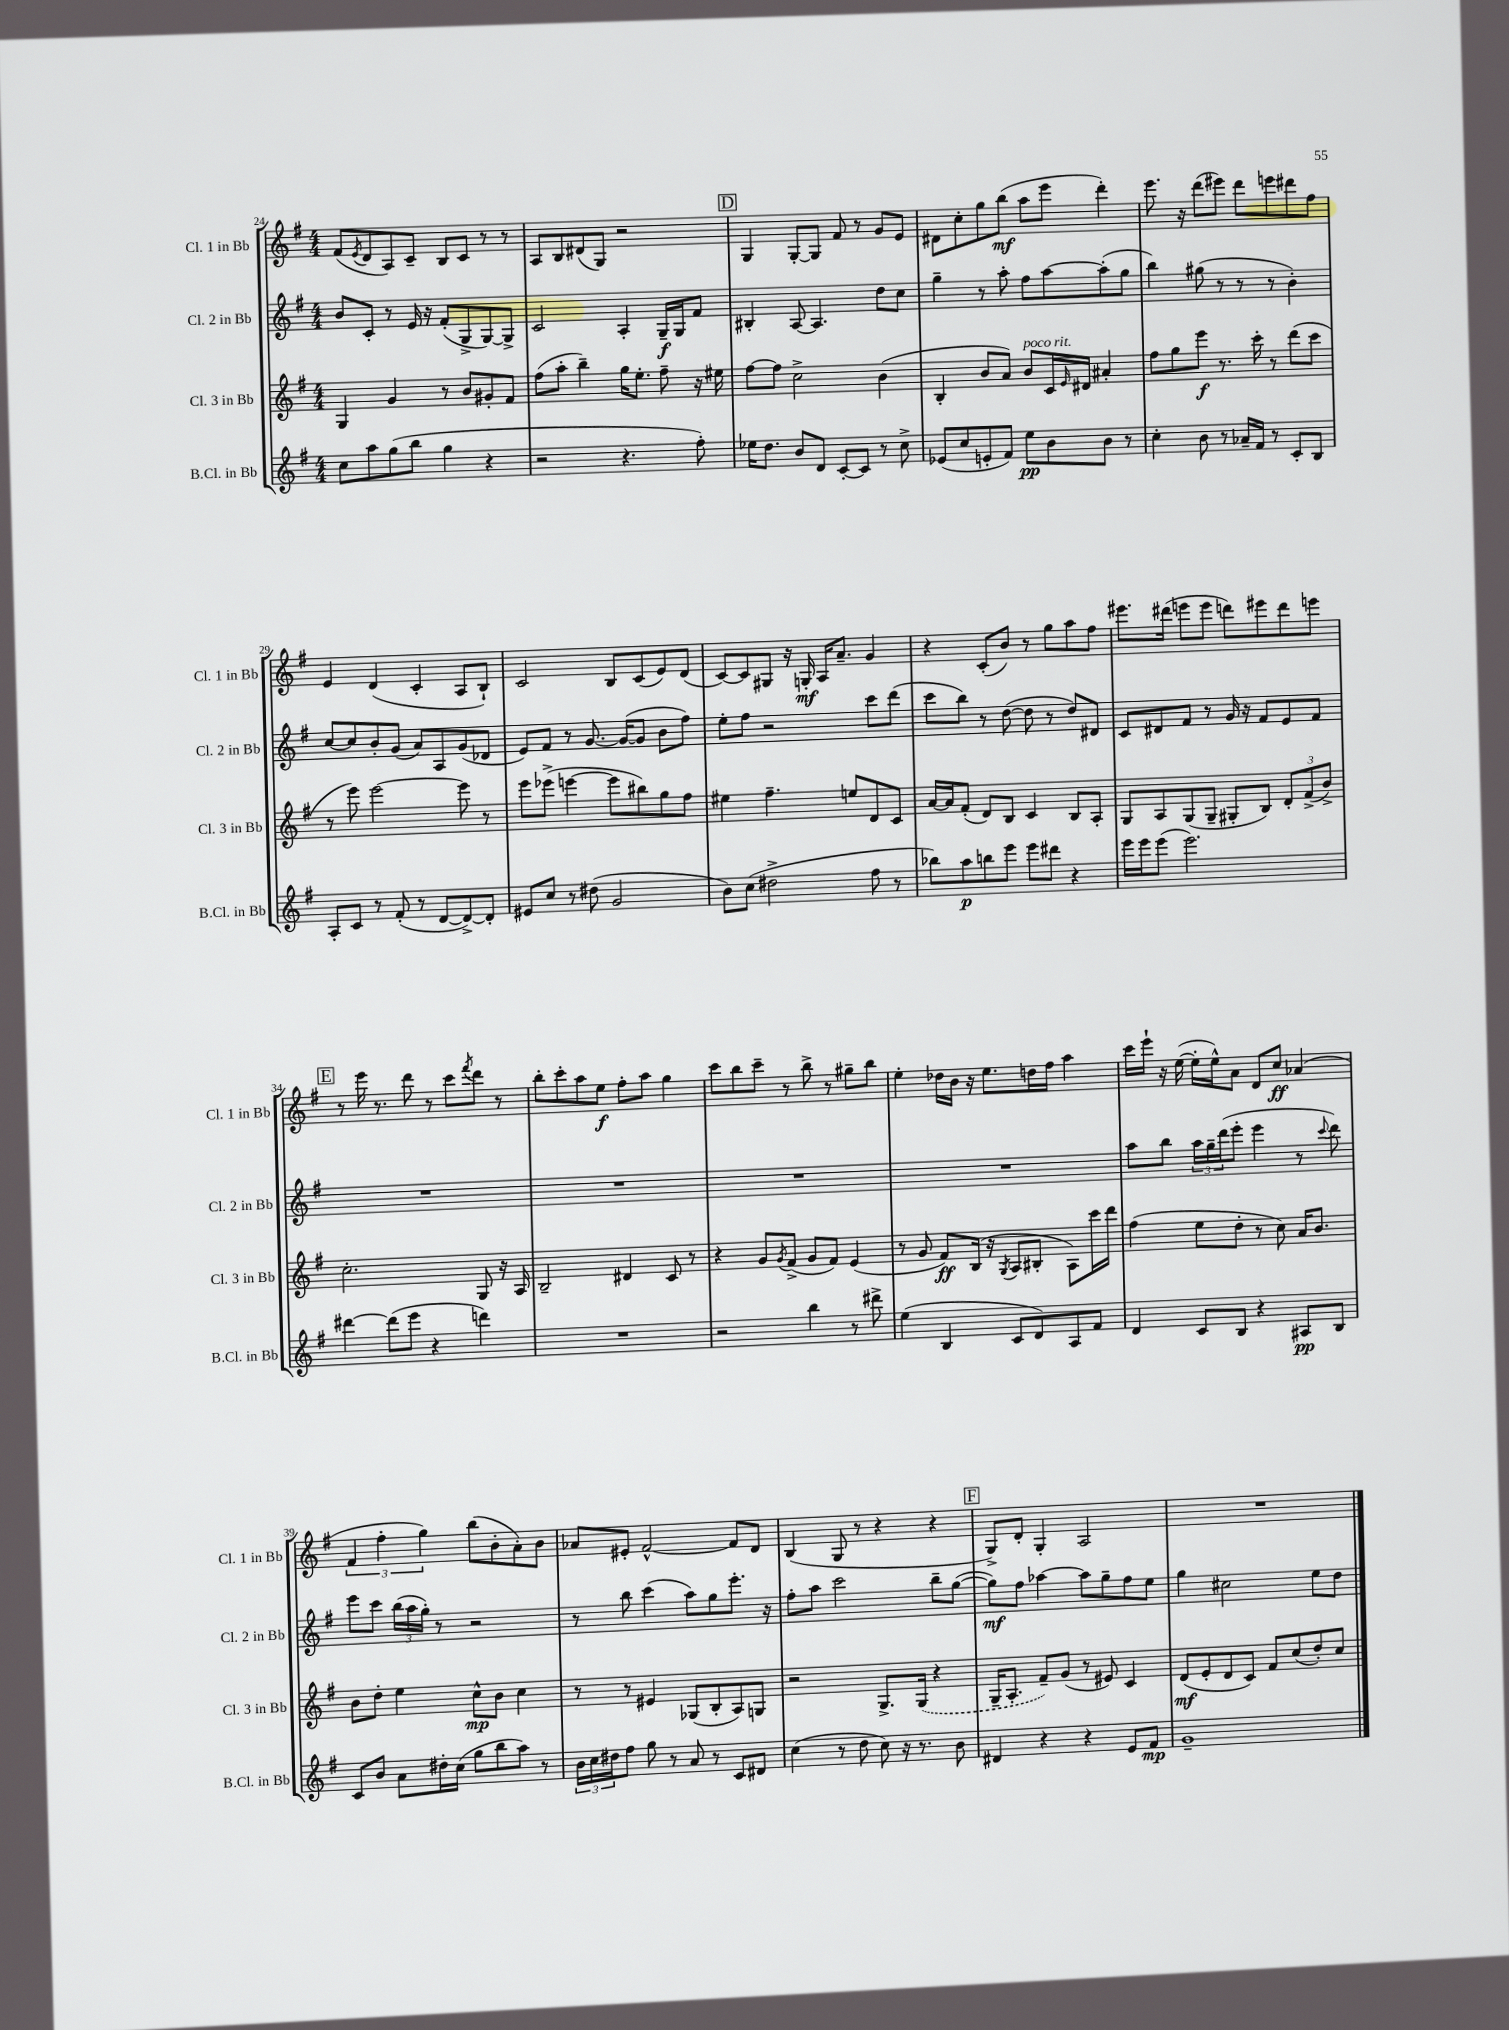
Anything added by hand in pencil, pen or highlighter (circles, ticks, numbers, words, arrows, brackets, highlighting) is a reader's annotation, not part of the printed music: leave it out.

**kern	**dynam	**kern	**dynam	**kern	**dynam	**kern	**dynam
*part4	*part4	*part3	*part3	*part2	*part2	*part1	*part1
*staff4	*staff4	*staff3	*staff3	*staff2	*staff2	*staff1	*staff1
*I"B.Cl. in Bb	*	*I"Cl. 3 in Bb	*	*I"Cl. 2 in Bb	*	*I"Cl. 1 in Bb	*
*I'B.Cl. in Bb	*	*I'Cl. 3 in Bb	*	*I'Cl. 2 in Bb	*	*I'Cl. 1 in Bb	*
*clefG2	*	*clefG2	*	*clefG2	*	*clefG2	*
*k[f#]	*	*k[f#]	*	*k[f#]	*	*k[f#]	*
*M4/4	*	*M4/4	*	*M4/4	*	*M4/4	*
=24	=24	=24	=24	=24	=24	=24	=24
8cc\L	.	4G/	.	8b/L	.	(8f#/L	.
.	.	.	.	.	.	8qe/	.
8aa\	.	.	.	8c'/J	.	8d/	.
(8gg\	.	4g/	.	8r	.	8A/)	.
8bb\J	.	.	.	16e/	.	8c~/J	.
.	.	.	.	16r	.	.	.
4gg\	.	8r	.	(8f#'/L	.	8B/L	.
.	.	8b/L	.	8G^/	.	8c/J	.
4r	.	8g#X'/	.	[8G/)	.	8r	.
.	.	8f#/J	.	8G^/J]	.	8r	.
=25	=25	=25	=25	=25	=25	=25	=25
2r	.	(8ff#\L	.	2c/	.	8A/L	.
.	.	8aa'\J	.	.	.	8B/	.
.	.	4bb~\)	.	.	.	(8d#X/	.
.	.	.	.	.	.	8G/J)	.
4.r	.	16gg\KL	.	4A'/	.	2r	.
.	.	8.ee'\J	.	.	.	.	.
.	.	8ff#~\	.	16G~/LL	f	.	.
.	.	.	.	16G/J	.	.	.
8ff#'\)	.	16r	.	8f#/J	.	.	.
.	.	16ee#X\	.	.	.	.	.
!!LO:REH:place=s1:t=D
=26	=26	=26	=26	=26	=26	=26	=26
16ee-X\KL	.	[8ff#\L	.	4B#X'/	.	4G/	.
8.dd\J	.	.	.	.	.	.	.
.	.	8ff#\J]	.	.	.	.	.
8b/L	.	2cc^\	.	[8A/	.	[8G'/L	.
8d/J	.	.	.	4.A/]	.	8G/J]	.
[8c'/L	.	.	.	.	.	8f#/	.
8c/J]	.	.	.	.	.	8r	.
8r	.	(4b\	.	8dd\L	.	8g/L	.
8cc^\	.	.	.	8cc\J	.	8e/J	.
=27	=27	=27	=27	=27	=27	=27	=27
(8e-X/L	.	4B'/	.	4gg~\	.	8d#X\L	.
8cc/	.	.	.	.	.	8cc'\	.
8en'/	.	8b/L	.	8r	.	8gg\	.
8f#/J)	.	8a/J)	.	8aa'\	.	(8bb\J	mf
!	!	!LO:TX:a:i:t=poco rit.	!	!	!	!	!
8ee\L	pp	8b/L	.	8ff#\L	.	8aa\L	.
8b\	.	16c/L	.	[8aa\	.	8eee\J	.
.	.	16qqe/	.	.	.	.	.
.	.	16d#X/JJ	.	.	.	.	.
8b\J	.	4a#X'/	.	(8aa'\]	.	4ddd'\)	.
8r	.	.	.	8gg\J	.	.	.
=28	=28	=28	=28	=28	=28	=28	=28
4cc'\	.	8ff#\L	.	4bb\)	.	8.eee\	.
.	.	8gg\	.	.	.	.	.
.	.	.	.	.	.	16r	.
8b\	.	8eee\J	f	(8gg#X\	.	(8ddd\L	.
8r	.	8.r	.	8r	.	8eee#X\J)	.
16a-X~/LL	.	.	.	8r	.	8ddd\L	.
16f#/JJ	.	16ccc'\	.	.	.	.	.
8r	.	8r	.	8r	.	8eeen\	.
8c'/L	.	(8ddd\L	.	4b'\)	.	8ddd#X\	.
8B/J	.	8ccc\J	.	.	.	8ff#\J	.
!!LO:LB:g=z
=29	=29	=29	=29	=29	=29	=29	=29
8A'/L	.	8r	.	[8cc/L	.	4e/	.
8c/J	.	8eee\)	.	8cc/]	.	.	.
8r	.	[2eee\	.	8b'/	.	(4d/	.
(8f#'/	.	.	.	(8g/J	.	.	.
8r	.	.	.	8a/L)	.	4c'/	.
[8d/L	.	.	.	8A/	.	.	.
8d^/_)	.	8eee\]	.	(8g/	.	8A/L	.
8d'/J]	.	8r	.	8d-X/J	.	8B`/J)	.
=30	=30	=30	=30	=30	=30	=30	=30
8e#X/L	.	8eee\L	.	8e/L)	.	2c/	.
8cc/J	.	(8eee-X^\J	.	8f#/J	.	.	.
8r	.	[4eeen\	.	8r	.	.	.
(8dd#X\	.	.	.	[8.g/	.	.	.
2g/	.	8eee\L]	.	.	.	8B/L	.
.	.	.	.	(16g/KL_	.	.	.
.	.	8bb#X\)	.	8g/J]	.	(8c/	.
.	.	8gg\	.	8b\L	.	8e/)	.
.	.	8ff#\J	.	8ff#\J)	.	(8d/J	.
=31	=31	=31	=31	=31	=31	=31	=31
8b\L)	.	4ee#X\	.	8ee'\L	.	[8c/L)	.
(8cc\J	.	.	.	8ff#\J	.	8c/]	.
2dd#X^\	.	4.ff#~\	.	2r	.	8G#X/J	.
.	.	.	.	.	.	16r	.
.	.	.	.	.	.	16Gn'/	mf
.	.	.	.	.	.	16A/KL	.
.	.	.	.	.	.	8.a~/J	.
.	.	8een/L	.	.	.	.	.
8ff#\	.	8d/	.	8ccc\L	.	4g/	.
8r	.	8c/J	.	(8ddd\J	.	.	.
=32	=32	=32	=32	=32	=32	=32	=32
8bb-X\L)	.	[16a/LL	.	8ccc\L	.	4r	.
.	.	16a/J]	.	.	.	.	.
8aa\	p	(8f#'/J	.	8bb\J)	.	.	.
8bbn\	.	8d/L)	.	8r	.	(8c'/L	.
8eee\J	.	8B/J	.	([8dd\	.	8b/J)	.
8eee\L	.	4c/	.	8dd\]	.	8r	.
8ddd#X\J	.	.	.	8r	.	8gg\L	.
4r	.	8B/L	.	8dd/L)	.	8aa\	.
.	.	8A'/J	.	8d#X/J	.	8ff#\J	.
=33	=33	=33	=33	=33	=33	=33	=33
16eee\LL	.	8G/L	.	8c/L	.	8.eee#X\L	.
16eee\J	.	.	.	.	.	.	.
(8eee\J	.	8A/	.	8d#X/	.	.	.
.	.	.	.	.	.	(16ddd#X\Jk	.
2.eee\)	.	(8G/	.	8f#/J	.	8eeen\L	.
.	.	8G~/J	.	8r	.	8eee\J	.
.	.	8G#X'/L	.	16g/	.	8dddn\L)	.
.	.	.	.	16r	.	.	.
.	.	8B/J)	.	8f#/L	.	8eee#X\	.
.	.	12d'/L	.	8e/	.	8ddd\	.
.	.	(12f#^/	.	.	.	.	.
.	.	.	.	8f#/J	.	8eeen\J	.
.	.	12b^/J)	.	.	.	.	.
!!LO:LB:g=z
!!LO:REH:place=s1:t=E
=34	=34	=34	=34	=34	=34	=34	=34
[4ddd#X\	.	2.cc'\	.	1r	.	8r	.
.	.	.	.	.	.	16eee\	.
.	.	.	.	.	.	8.r	.
(8ddd#\L]	.	.	.	.	.	.	.
8eee\J	.	.	.	.	.	8ddd\	.
4r	.	.	.	.	.	8r	.
.	.	.	.	.	.	8ccc\L	.
.	.	.	.	.	.	8qfff#/	.
4dddn\)	.	8G/	.	.	.	8ddd\J	.
.	.	16r	.	.	.	8r	.
.	.	16A/	.	.	.	.	.
=35	=35	=35	=35	=35	=35	=35	=35
1r	.	2B~/	.	1r	.	8bb'\L	.
.	.	.	.	.	.	8ccc'\	.
.	.	.	.	.	.	8aa\	.
.	.	.	.	.	.	8ee\J	f
.	.	4d#X/	.	.	.	8ff#'\L	.
.	.	.	.	.	.	8aa\J	.
.	.	8c/	.	.	.	4gg\	.
.	.	8r	.	.	.	.	.
=36	=36	=36	=36	=36	=36	=36	=36
2r	.	4r	.	1r	.	8ccc\L	.
.	.	.	.	.	.	8bb\	.
.	.	8g/L	.	.	.	8ccc~\J	.
.	.	8qg/	.	.	.	.	.
.	.	(8f#^/J	.	.	.	8r	.
4bb\	.	8g/L	.	.	.	8bb^\	.
.	.	8f#/J)	.	.	.	8r	.
8r	.	(4e/	.	.	.	8gg#X~\L	.
8ddd#X^\	.	.	.	.	.	8bb\J	.
=37	=37	=37	=37	=37	=37	=37	=37
(4ee\	.	8r	.	1r	.	4ee'\	.
.	.	8g/	.	.	.	.	.
4B/	.	8f#/L)	ff	.	.	16dd-X\LL	.
.	.	.	.	.	.	16b\JJ	.
.	.	(16B/Jk	.	.	.	16r	.
.	.	16r	.	.	.	8.ee\L	.
.	.	8qG/	.	.	.	.	.
8c/L	.	8A/L	.	.	.	.	.
8d/)	.	8B#X'/J	.	.	.	16ddn\L	.
.	.	.	.	.	.	16ff#\JJ	.
8A/	.	8A\L)	.	.	.	4aa\	.
8f#/J	.	16ccc\L	.	.	.	.	.
.	.	16ddd\JJ	.	.	.	.	.
=38	=38	=38	=38	=38	=38	=38	=38
4d/	.	(4ff#\	.	8aa\L	.	16ccc\LL	.
.	.	.	.	.	.	16eee`\JJ	.
.	.	.	.	8bb\J	.	16r	.
.	.	.	.	.	.	([16ee\	.
8c/L	.	8ee\L	.	24aa\LL	.	16ee'\LL]	.
.	.	.	.	24gg~\	.	.	.
.	.	.	.	.	.	16ee^^\J)	.
.	.	.	.	(24ddd\J	.	.	.
8B/J	.	8dd'\J	.	8eee'\J	.	8a\J	.
4r	.	8r	.	4eee\	.	8d/L	.
.	.	8cc\)	.	.	.	8cc/J	ff
8A#X/L	pp	16a/KL	.	8r	.	(4a-X/	.
.	.	8.b/J	.	.	.	.	.
.	.	.	.	8qqccc/	.	.	.
8B/J	.	.	.	8ddd\)	.	.	.
!!LO:LB:g=z
=39	=39	=39	=39	=39	=39	=39	=39
8c/L	.	8b\L	.	8eee\L	.	6f#/	.
8b/J	.	8dd'\J	.	8ccc\J	.	.	.
.	.	.	.	.	.	6ff#'\	.
8a\L	.	4ee\	.	(24bb\LL	.	.	.
.	.	.	.	24aa\	.	.	.
.	.	.	.	24gg'\JJ)	.	6gg\)	.
16dd#X'\L	.	.	.	8r	.	.	.
(16cc\JJ	.	.	.	.	.	.	.
8gg\L	.	8cc^^\L	mp	2r	.	(8bb\L	.
8bb\	.	8b\J	.	.	.	8b'\	.
8aa\J)	.	4cc\	.	.	.	8a'\)	.
8r	.	.	.	.	.	8b\J	.
=40	=40	=40	=40	=40	=40	=40	=40
24b\LL	.	8r	.	8r	.	8a-X/L	.
24cc\	.	.	.	.	.	.	.
24dd#X\J	.	.	.	.	.	.	.
8ff#\J	.	8r	.	8bb\	.	8e#X'/J	.
8gg\	.	4e#X/	.	(4ccc\	.	[2f#^^/	.
8r	.	.	.	.	.	.	.
8a/	.	(8G-X/L	.	8aa\L)	.	.	.
8r	.	8B'/	.	8gg\	.	.	.
8c/L	.	8A/)	.	8.eee'\J	.	8f#/L]	.
8d#X/J	.	8Gn/J	.	.	.	8d/J	.
.	.	.	.	16r	.	.	.
=41	=41	=41	=41	=41	=41	=41	=41
(4cc\	.	2r	.	8ff#'\L	.	(4B/	.
.	.	.	.	8aa\J	.	.	.
8r	.	.	.	2ccc\	.	8G/	.
8dd\	.	.	.	.	.	8r	.
8cc\)	.	8.G^/L	.	.	.	4r	.
16r	.	.	.	.	.	.	.
8.r	.	(16G/Jk	.	.	.	.	.
.	.	4r	.	8bb~\L	.	4r	.
8b\	.	.	.	([8gg\J	.	.	.
!!LO:REH:place=s1:t=F
=42	=42	=42	=42	=42	=42	=42	=42
4d#X/	.	16G~/KL	.	8gg\L])	mf	8G^/L)	.
.	.	8.A'/J	.	.	.	.	.
.	.	.	.	8ff#\J	.	8d'/J	.
4r	.	8f#~/L)	.	[4aa-X\	.	4G'/	.
.	.	(8g/J	.	.	.	.	.
4r	.	8r	.	8aa-\L]	.	2A/	.
.	.	8e#X/)	.	8gg~\	.	.	.
8e/L	.	4c/	.	8ff#\	.	.	.
8f#/J	mp	.	.	8ee\J	.	.	.
=43	=43	=43	=43	=43	=43	=43	=43
1g~	.	(8d/L	mf	4gg\	.	1r	.
.	.	8e'/	.	.	.	.	.
.	.	8d/	.	2cc#X\	.	.	.
.	.	8c/J)	.	.	.	.	.
.	.	8f#/L	.	.	.	.	.
.	.	(8cc/	.	.	.	.	.
.	.	8dd'/)	.	8ee\L	.	.	.
.	.	8cc/J	.	8dd\J	.	.	.
==	==	==	==	==	==	==	==
*-	*-	*-	*-	*-	*-	*-	*-
